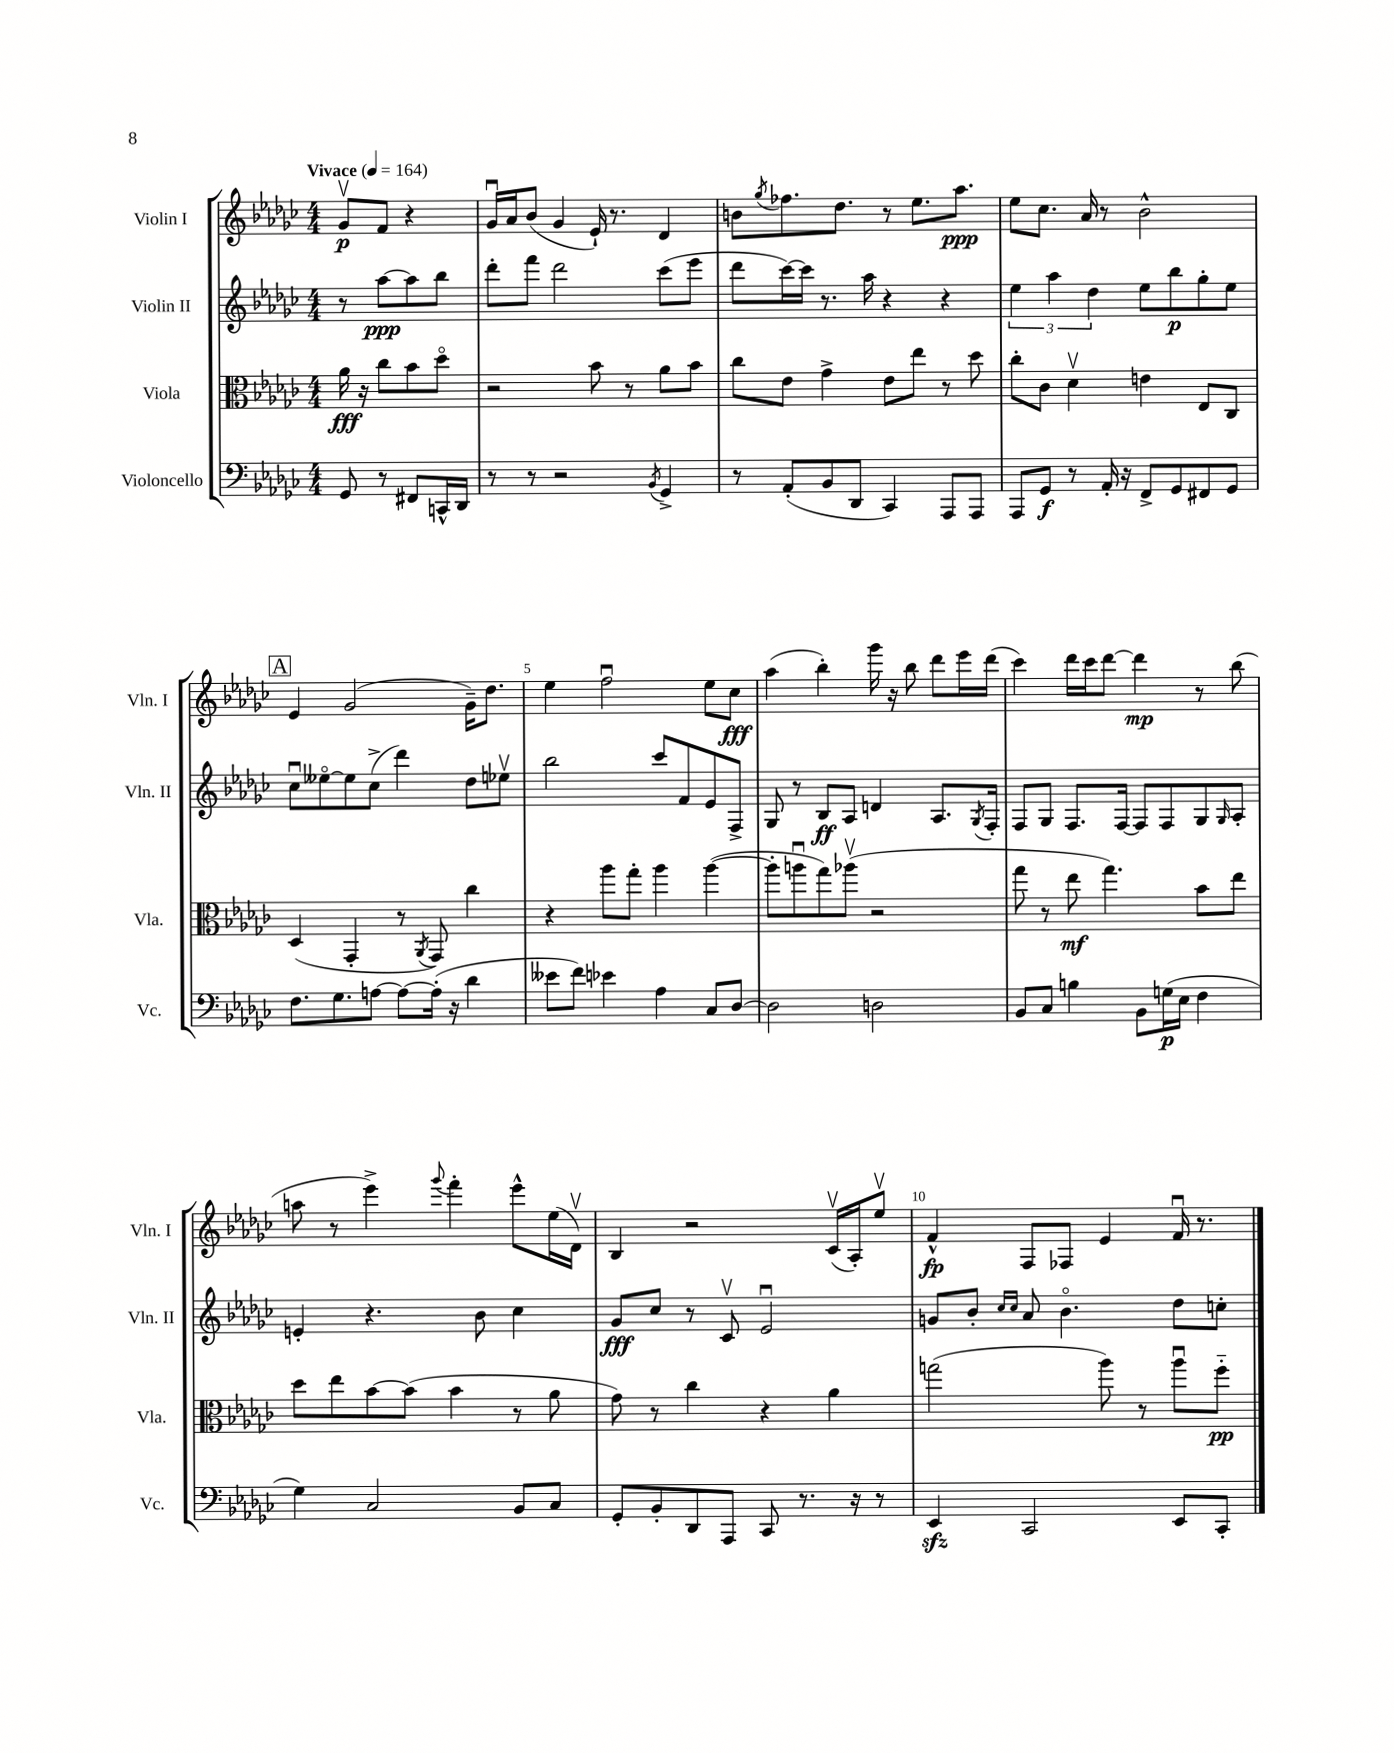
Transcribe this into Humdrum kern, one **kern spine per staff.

**kern	**kern	**kern	**kern
*staff4	*staff3	*staff2	*staff1
*clefF4	*clefC3	*clefG2	*clefG2
*k[b-e-a-d-g-c-]	*k[b-e-a-d-g-c-]	*k[b-e-a-d-g-c-]	*k[b-e-a-d-g-c-]
*M4/4	*M4/4	*M4/4	*M4/4
*MM164	*MM164	*MM164	*MM164
8GG-	16a-	8r	8g-v
.	16r	.	.
8r	8cc-	[8aa-	8f
8FF#	8b-	8aa-]	4r
16CC^^	8dd-o	8bb-	.
16DD-	.	.	.
=	=	=	=
8r	2r	8ddd-'	16g-u
.	.	.	16a-
8r	.	8fff	(8b-
2r	.	2ddd-	4g-
.	8b-	.	16e-`)
.	.	.	8.r
.	8r	.	.
8qBB-	.	.	.
4GG-^	8a-	(8ccc-	4d-
.	8b-	8eee-	.
=	=	=	=
8r	8cc-	8ddd-	8b
.	.	.	8qgg-
(8AA-'	8e-	[16ccc-)	8.ff-
.	.	16ccc-]	.
8BB-	4g-^	8.r	.
.	.	.	8.dd-
8DD-	.	.	.
.	.	16aa-	.
4CC-)	8e-	4r	8r
.	8ee-	.	8.ee-
8AAA-	8r	4r	.
.	.	.	8.aa-
8AAA-	8dd-	.	.
=	=	=	=
8AAA-	8cc-'	6ee-	8ee-
8GG-	8c-	.	8.cc-
.	.	6aa-	.
8r	4d-v	.	.
.	.	.	16a-
.	.	6dd-	.
16AA-'	.	.	8r
16r	.	.	.
8FF^	4e	8ee-	2b-^^
8GG-	.	8bb-	.
8FF#	8E-	8gg-'	.
8GG-	8C-	8ee-	.
=	=	=	=
8.F	(4D-	8cc-u	4e-
.	.	[8ee--o	.
8.G-	.	.	.
.	4GG-'	8ee--]	(2g-
[8A	.	(8cc-^	.
8A_	8r	4ddd-)	.
.	8qAA-	.	.
(16A']	8GG-)	.	.
16r	.	.	.
4d-	4cc-	8dd-	16g-~)
.	.	.	8.dd-
.	.	8ee-v	.
=	=	=	=
8e--	4r	2bb-	4ee-
8f)	.	.	.
4e-	8aa-	.	2ffu
.	8gg-'	.	.
4A-	4aa-	8ccc-	.
.	.	8f	.
8C-	([4aa-	8e-	8ee-
[8D-	.	8F^	8cc-
=	=	=	=
2D-]	8aa-']	8G-	(4aa-
.	8aau	8r	.
.	8gg-)	8B-	4bb-')
.	(8aa-v	8A-	.
2D	2r	4d	16ggg-
.	.	.	16r
.	.	.	8bb-
.	.	8.A-	8ddd-
.	.	.	16eee-
.	.	8qG-	.
.	.	16F'	(16ddd-
=	=	=	=
8BB-	8gg-	8F	4ccc-)
8C-	8r	8G-	.
4B	8ee-	8.F	16ddd-
.	.	.	16ccc-
.	4.gg-)	.	[8ddd-
.	.	[16F	.
8BB-	.	8F]	4ddd-]
(16G	.	8F	.
16E-	.	.	.
4F	8b-	8G-	8r
.	.	16qqG-	.
.	8ee-	8A-'	(8bb-
=	=	=	=
4G-)	8dd-	4e'	8aa
.	8ee-	.	8r
2C-	[8b-	4.r	4eee-^)
.	(8b-]	.	.
.	.	.	8qqggg-
.	4b-	.	4fff'
.	.	8b-	.
8BB-	8r	4cc-	8eee-^^
8C-	8a-	.	(16ee-
.	.	.	16d-v)
=	=	=	=
8GG-'	8g-)	8g-	4B-
8BB-'	8r	8cc-	.
8DD-	4cc-	8r	2r
8AAA-	.	8c-v	.
8CC-	4r	2e-u	.
8.r	.	.	.
.	4a-	.	(16c-v
16r	.	.	16A-')
8r	.	.	8ee-v
=	=	=	=
4EE-	(2gg	8g	4f^^
.	.	8b-'	.
.	.	16qqcc-	.
.	.	16qqcc-	.
2CC-	.	8a-	8F
.	.	4.b-o	8F-
.	8aa-)	.	4e-
.	8r	.	.
8EE-	8aa-u	8dd-	16fu
.	.	.	8.r
8CC-'	8ff'~	8cc'	.
==	==	==	==
*-	*-	*-	*-
